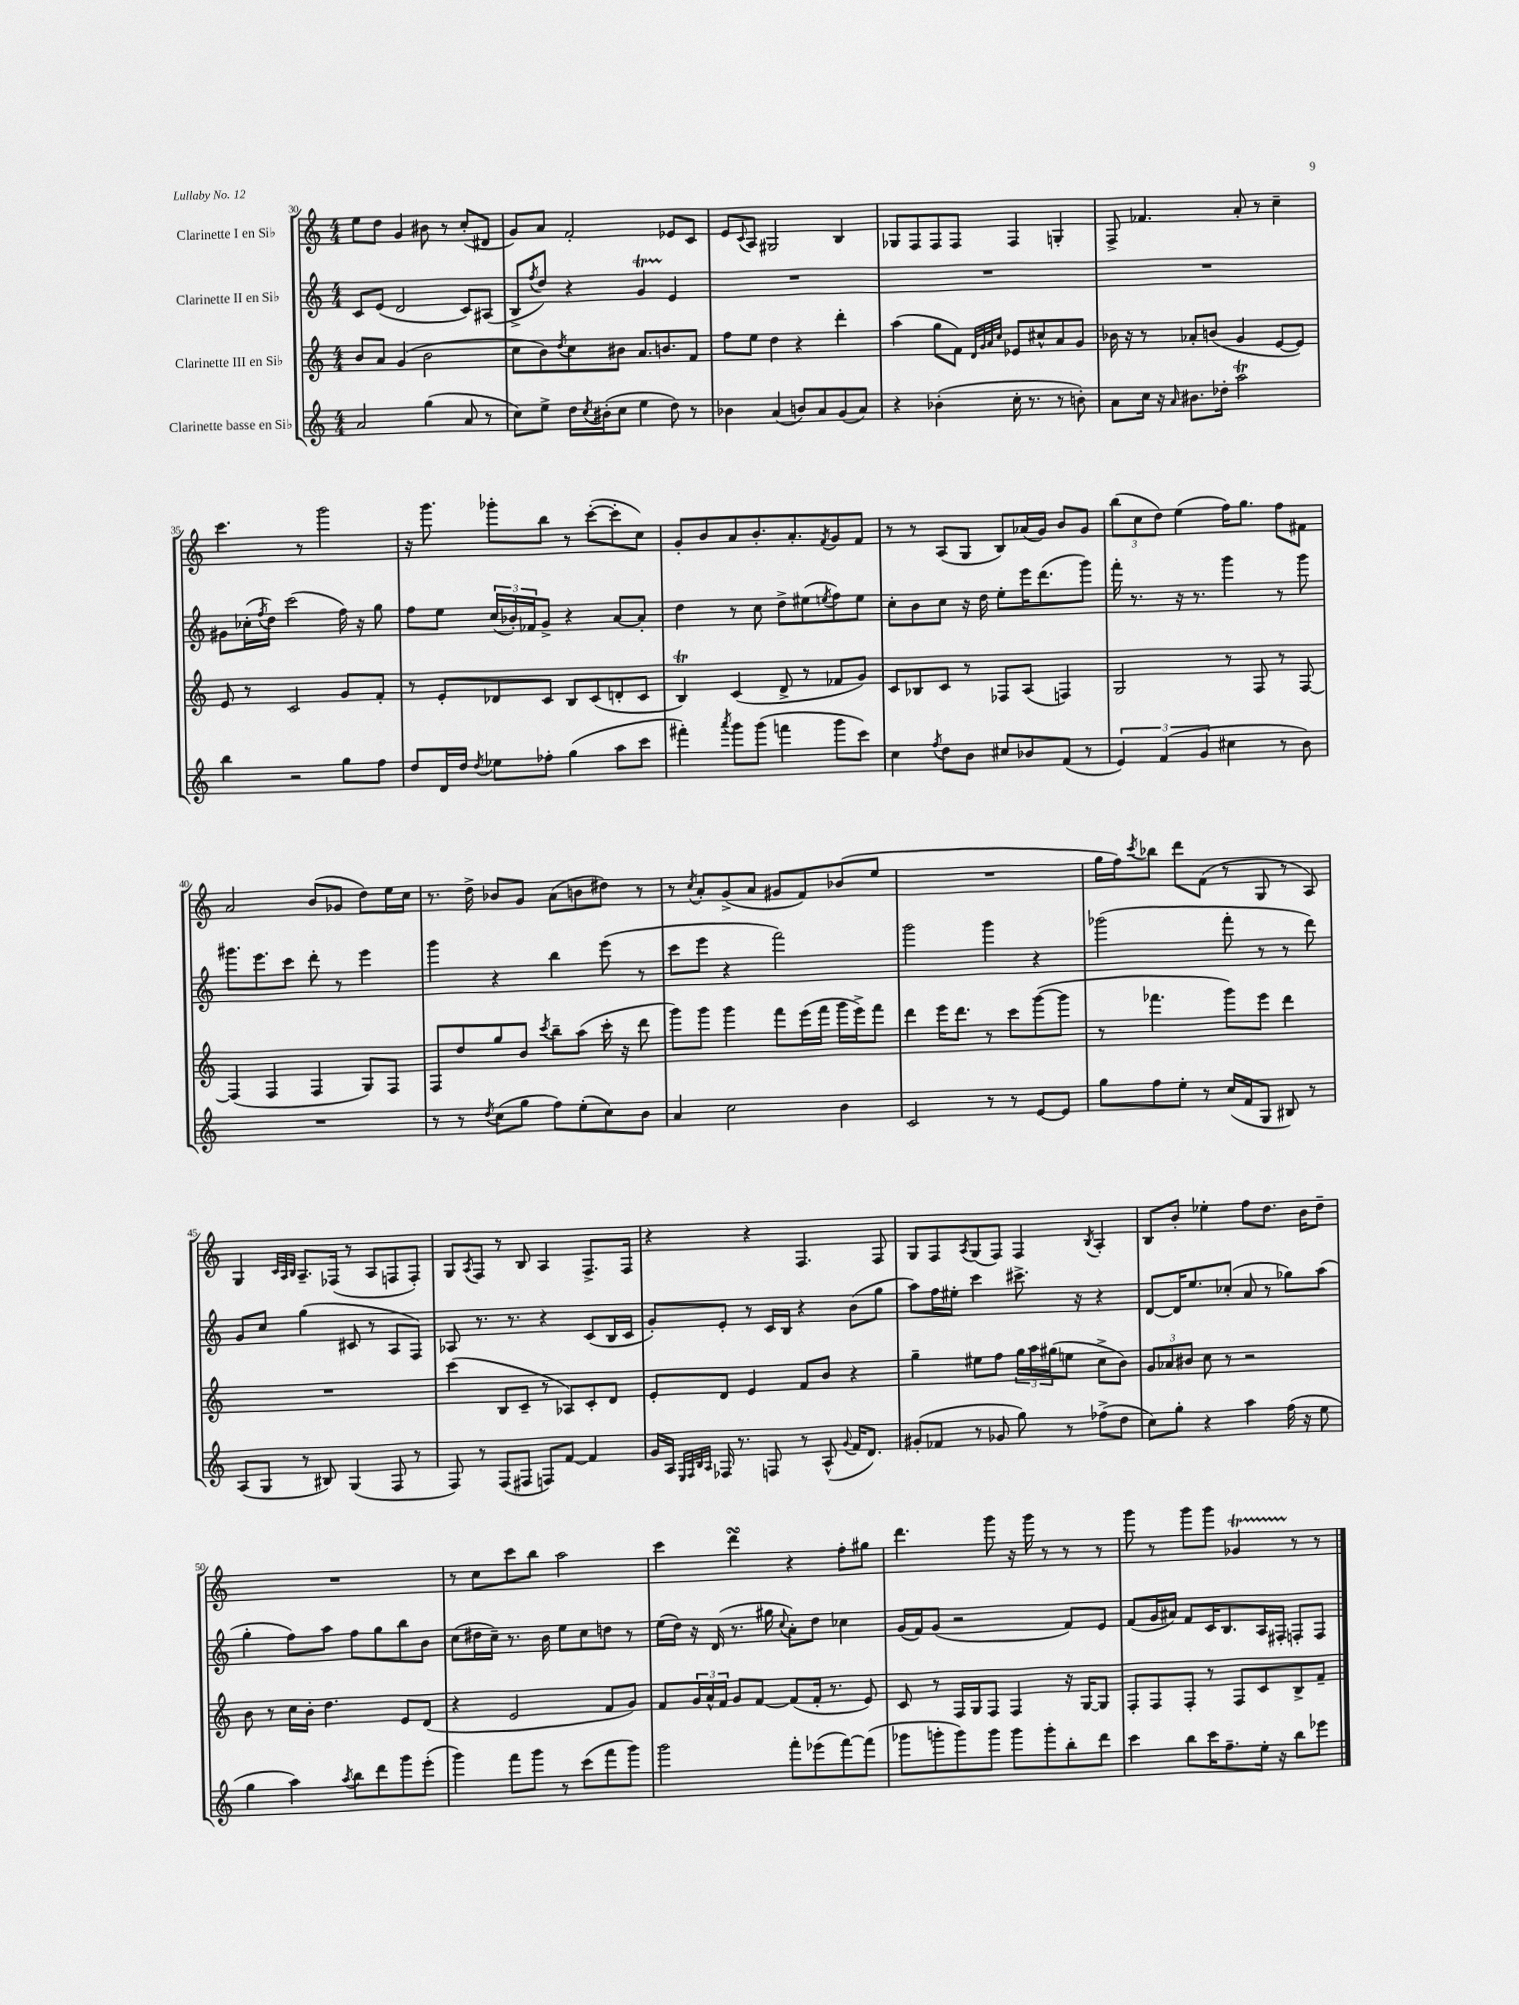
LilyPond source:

<<
\new StaffGroup <<
\new Staff = "s0" \with { instrumentName = "Clarinette I en Sib" } {
    \clef treble \key c \major \numericTimeSignature \time 4/4
    e''8 d''8 g'4 bis'8 r8 c''8-.( dis'8 |
    g'8) a'8 f'2-. ees'8 c'8 |
    e'8 \appoggiatura { c'8 } a8 gis2 b4 |
    ges8 f8 f8 f8 f4 g4-. |
    f8-> fes'4. a'8-. r8 c''4-- |
    c'''4. r8 g'''2 |
    r16 g'''8. ges'''8-. b''8 r8 c'''8~-.( c'''8-. c''8) |
    g'8-. b'8 a'8 b'8.-. a'8.-. \acciaccatura { f'8 } g'8 f'8 |
    r8 r8 a8( g8 b8) aes'16( g'16) b'8 g'8 |
    \tuplet 3/2 { b''8( c''8 d''8) } e''4( f''16) g''8. f''8 fis'8 |
    a'2 b'8( ges'8 d''8) e''16 c''16 |
    r8. d''16-> bes'8 g'8 a'8( b'8 dis''8) r8 |
    r8 \acciaccatura { c''8 } a'8-. g'8->( a'8 gis'8 f'8) bes'8( e''8 |
    R1 |
    g''16 f''16) \acciaccatura { c'''8 } bes''8 d'''8 f'8( r8 g8 r8 a8) |
    g4 \grace { c'32 a32 b32 } a8.-- fes16( r8 a8 f8 f8-.) |
    g8 \acciaccatura { a8 } f8 r8 b8 a4 f8.-> f16 |
    r4 r4 f4. f8 |
    g8 f8 \acciaccatura { a8 } g8( f8) f4 \acciaccatura { b8 } a4-. |
    b8 b'8-. ees''4-. f''8 d''8. b'16 d''8-- |
    R1 |
    r8 c''8 c'''8 b''8 a''2 |
    c'''4 d'''4\turn r4 f''8-. gis''8 |
    d'''4. g'''8 r16 g'''16 r8 r8 r8 |
    g'''8 r8 g'''8 g'''8 ges'4\startTrillSpan r8\stopTrillSpan r8 \bar "|." |
}
\new Staff = "s1" \with { instrumentName = "Clarinette II en Sib" } {
    \clef treble \key c \major \numericTimeSignature \time 4/4
    c'8 e'8( d'2 c'8) ais8( |
    b8-> \acciaccatura { f''8 } d''8) r4 g'4\startTrillSpan e'4\stopTrillSpan |
    R1 |
    R1 |
    R1 |
    gis'8 ces''16-.( \acciaccatura { f''8 } d''16) c'''2( f''16) r16 g''8 |
    f''8 e''8 \tuplet 3/2 { c''16( bes'16-.) fes'16 } g'8-> r4 a'8~ a'8-. |
    d''4 r8 c''8 d''8-> eis''8( \acciaccatura { e''8 } f''8) e''8 |
    c''8-. b'8 c''8 r16 d''16 e''8-. e'''16 d'''8.( g'''8) |
    f'''16-. r8. r16 r8. g'''4 r8 g'''8 |
    gis'''8. e'''8. c'''8 d'''8-. r8 e'''4 |
    g'''4 r4 b''4 e'''8( r8 |
    c'''8 e'''8 r4 f'''2) |
    g'''2 g'''4 r4 |
    ges'''2( f'''8-. r8 r8 d'''8) |
    g'8 c''8 g''4( cis'8 r8 a8 f8) |
    aes8 r8. r8. r4 c'8( b16 c'16 |
    g'8-.) e'8-. r8 c'16 b16 r4 b'8( g''8 |
    a''8) f''16 eis''16-. c'''4 cis'''8.-> r16 r4 |
    d'8~ d'16 e''8. ces''8-.( a'8 r8 ges''8) a''8( |
    g''4-. f''8) a''8 f''8 g''8 b''8 b'8 |
    c''8( dis''16 c''16--) r8. b'16 e''8 c''8 d''8 r8 |
    e''16( d''16) r16 d'16( r8. gis''16 \appoggiatura { c''8 } a'8-.) d''8 ces''4 |
    g'16( f'16) g'8( r2 f'8) e'8 |
    f'8( g'16 ais'16) f'8 c'16 b8. a16 fis16-. f8-. f8 \bar "|." |
}
\new Staff = "s2" \with { instrumentName = "Clarinette III en Sib" } {
    \clef treble \key c \major \numericTimeSignature \time 4/4
    b'8 a'8 g'4( b'2 |
    c''8 b'8) \acciaccatura { d''8 } c''8 bis'8 a'8. b'8. f'8 |
    f''8 e''8 d''4 r4 d'''4-. |
    a''4( g''8 f'8) \grace { d'32 g'32 a'32 c''32 } ees'8 cis''8-^ a'8 g'8 |
    bes'16 r16 r8 aes'8-. b'8( g'4 e'8~ e'8) |
    e'8 r8 c'2 g'8 f'8-. |
    r8 e'8-. des'8 c'8 b8 c'8( d'8-. c'8 |
    b4\trill) c'4( d'8-> r8 fes'8 g'8) |
    c'8 bes8 c'8 r8 fes8 a8( f4) |
    g2 r8 f8 r8 f8~ |
    f4( f4 f4 g8) f8 |
    f8 d''8 g''8 b'8 \acciaccatura { c'''8 } b''8-- a''8( c'''16-. r16 d'''8 |
    g'''8) g'''8 g'''4 f'''8 e'''16( f'''16 g'''16 e'''16->) f'''8 |
    d'''4 e'''16 d'''8. r8 c'''8 g'''8~( g'''8 |
    r8 fes'''4. g'''8) e'''8 d'''4 |
    R1 |
    c'''4( b8 c'8-- r8 aes8) c'8-. d'8 |
    e'8-. d'8 e'4 f'8 b'8 r4 |
    g''4-- eis''8 f''8 \tuplet 3/2 { g''16 a''16 gis''16( } e''8 c''8-> b'8) |
    \tuplet 3/2 { g'8 aes'8 bis'8 } c''8 r8 r2 |
    b'8 r8 c''16 b'16-. d''4. e'8 d'8( |
    r4 e'2 f'8 g'8) |
    f'8 \tuplet 3/2 { g'16 a'16-^ f'16 } g'8 f'8~ f'8( f'16-. r8. e'8) |
    c'8 r8 f16 g16 f8 f4 r16 g16~ g8 |
    f8-. f8 f8-. r8 f8 c'8 b8-> f'8-- \bar "|." |
}
\new Staff = "s3" \with { instrumentName = "Clarinette basse en Sib" } {
    \clef treble \key c \major \numericTimeSignature \time 4/4
    a'2 g''4( a'8 r8 |
    c''8) e''8-> d''16 \acciaccatura { c''8 } bis'16-.( c''8 e''4 d''8) r8 |
    bes'4 a'4( b'8) a'8 g'8( a'8) |
    r4 bes'4-.( c''16-. r8. r8 b'8-.) |
    a'8 c''16 r16 \grace { a'16 } bis'8. des''16-. a''2\trill |
    b''4 r2 g''8 f''8 |
    d''8 d'16 d''16 \acciaccatura { d''8 } ees''8 fes''8-. g''4( a''8 c'''8 |
    fis'''4-.) \acciaccatura { a'''8 } g'''8 g'''8( f'''4 g'''8 c'''8) |
    c''4 \acciaccatura { f''8 } d''8 b'8 cis''8 bes'8 f'8( r8 |
    \tuplet 3/2 { e'4) f'4( g'4 } cis''4 r8 b'8) |
    R1 |
    r8 r8 \acciaccatura { d''8 } c''8( g''8 f''8) e''8-.( c''8) b'8 |
    a'4 c''2 b'4 |
    c'2 r8 r8 e'8~ e'8 |
    g''8 f''8 e''8-. r8 c''16( f'16 g8 bis8) r8 |
    a8( g8 r8 bis8) g4( f8 r8 |
    f8) r8 f8( fis8 f8) f'8~ f'4 |
    g'16 a16 \grace { e32 f32 b32 a32 } fes16 r8. f8 r8 a8-^( \appoggiatura { g'8 } f'16 d'8.) |
    gis'8-.( fes'8 r8 ges'8 g''8) r8 fes''8->( d''8 |
    c''8) g''8-. r4 a''4 f''16( r16 e''8 |
    g''4 a''4) \acciaccatura { a''8 } b''8 d'''8 g'''8 e'''8-.( |
    g'''4) f'''8 g'''8 r8 c'''8( f'''8 g'''8) |
    g'''2 f'''8-. ees'''8( f'''8~) f'''8( |
    ges'''8 g'''8-. g'''8) g'''8 g'''8 g'''8-. b''8-. d'''8 |
    c'''4 b''8 c'''16 f''8.-- e''16-. r16 b''8 ees'''8 \bar "|." |
}
>>
>>
\layout { \context { \Score currentBarNumber = #30 } }
